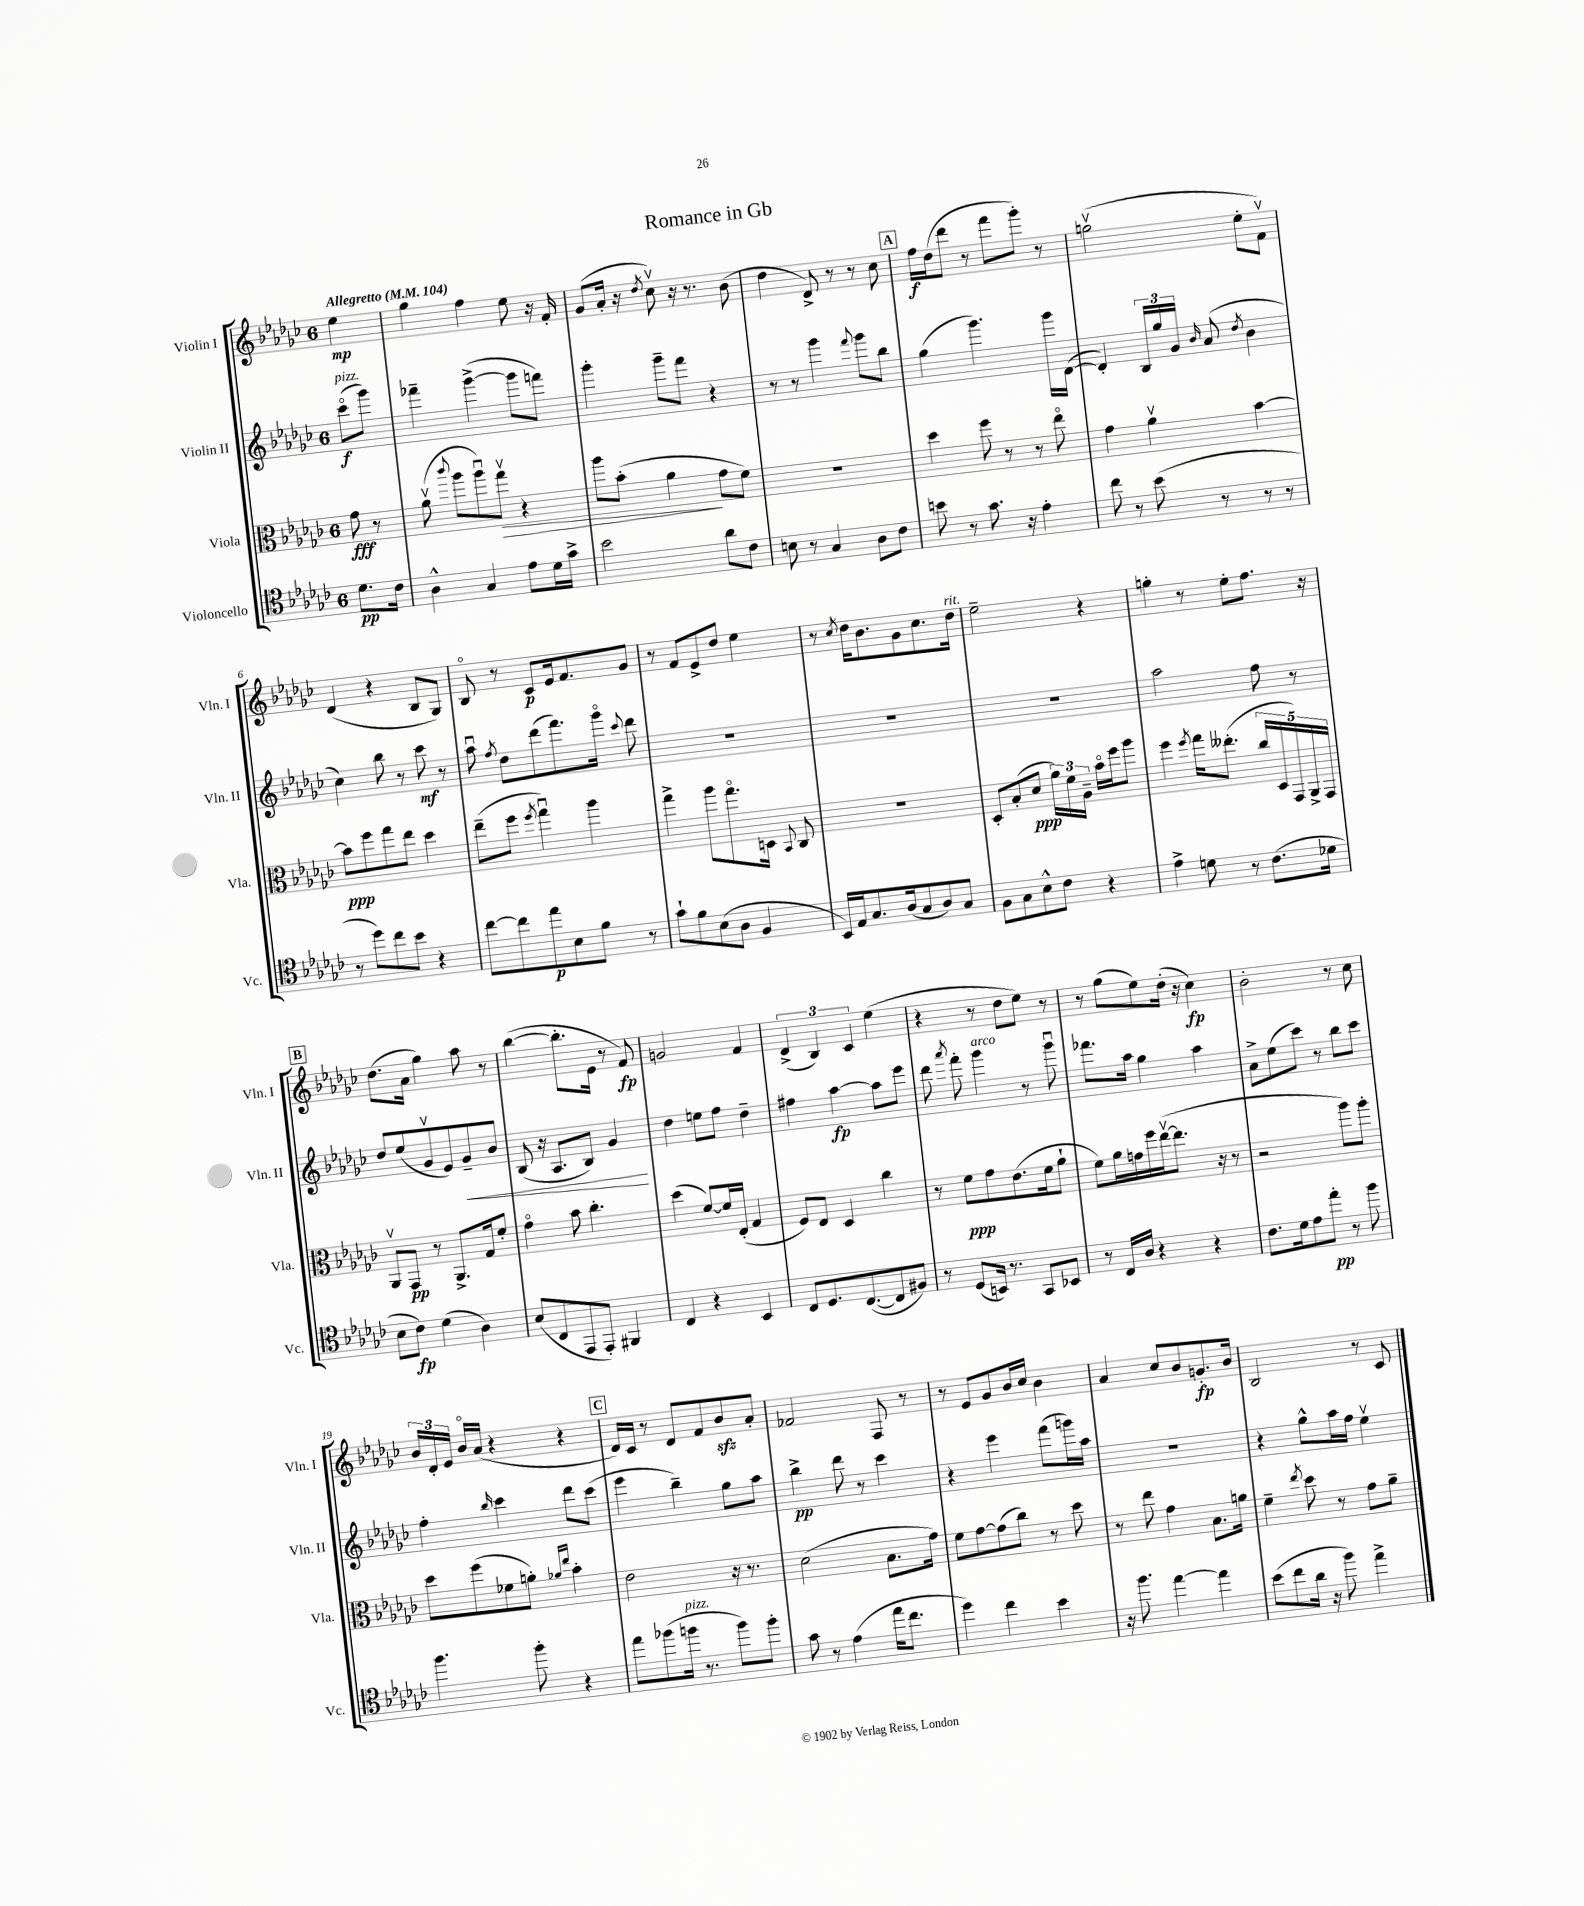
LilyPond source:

\header { title = "Romance in Gb" }
<<
\new StaffGroup <<
\new Staff = "s0" \with { instrumentName = "Violin I" shortInstrumentName = "Vln. I" } {
    \clef treble \key ges \major \once \override Staff.TimeSignature.style = #'single-digit \time 6/8 \partial 4 \tempo "Allegretto" 4 = 104
    \autoBeamOff ees''4\mp |
    ges''4 f''4 ees''8 r16 f'16-. |
    ges'8[( aes'16]-. r16 \acciaccatura { des''8 } ces''8\upbow) r16 r8. bes'8( |
    des''4 des'8->) r8 r8 ces''8 |
    \mark \markup { \box "A" } f''16[\f des''16( des'''8] r8 f'''8[ ges'''8]-.) r8 |
    g''2\upbow( ees''8[-. f'8]\upbow) |
    des'4( r4 bes8[ ges8]) |
    bes8\flageolet r8 ces'8[\p ees'16 f'8. ges'8] |
    r8 f'8[ ees'8-> des''8] ees''4 |
    r8 \acciaccatura { ces''8 } des''16[ bes'8. ges'8 ces''8. des''16]^\markup { \italic "rit." } |
    ees''2-- r4 |
    g''4-. r8 ees''8[-. f''8.] r16 |
    \mark \markup { \box "B" } des''8.[( aes'16] ges''4) aes''8 r8 |
    bes''4~( bes''8.[-. ees'16] r8 f'8\fp) |
    g'2 f'4 |
    \tuplet 3/2 { des'4->( bes4) ces'4 } ees''4( |
    r4 r8 des''8[ ees''8]) r8 |
    r8 ges''8[( ees''8) des''16]-.( r16 ces''4\fp) |
    bes'2-. r8 ces''8 |
    \tuplet 3/2 { bes'16[ des'16-. ees'16] } bes'16[\flageolet aes'16]( r4 r4 |
    \mark \markup { \box "C" } des'16[) ces'16] r8 des'8[ f'8 bes'8\sfz aes'8]-. |
    fes'2 f8 r8 |
    r8 ees'8[ ges'8 bes'16 ces''16] bes'4 |
    aes'4 ces''8[ bes'8 g'8.-.\fp bes'16] |
    bes2 r8 ces'8 \bar "|." |
}
\new Staff = "s1" \with { instrumentName = "Violin II" shortInstrumentName = "Vln. II" } {
    \clef treble \key ges \major \once \override Staff.TimeSignature.style = #'single-digit \time 6/8 \partial 4
    \autoBeamOff ces'''8[\flageolet\f^\markup { \italic "pizz." }( ges'''8]) |
    fes'''4-- ges'''4~->( ges'''8[ f'''8]) |
    ges'''4-. ges'''8[-- f'''8] r4 |
    r8 r8 ges'''4 \appoggiatura { f'''8 } ges'''8[ bes''8] |
    \mark \markup { \box "A" } ges''4( ges'''4.) ges'''16[ des'16]~( |
    des'4-.) \tuplet 3/2 { bes16[ ges''16 ges'16] } \grace { bes'16 } aes'8( \acciaccatura { des''8 } bes'4 |
    ces''4) bes''8 r8 ces'''8\mf r8 |
    aes''8\downbow \acciaccatura { f''8 } des''8[ des'''8( f'''8.) ges'''16]\flageolet \appoggiatura { ces'''8 } des'''8 |
    R2. |
    R2. |
    R2. |
    aes''2 f''8 r8 |
    \mark \markup { \box "B" } des''8[ ees''8( ges'8\upbow ees'8) ges'8--\< bes'8] |
    bes8( r16 aes8.[ bes8]) ges'4\! |
    des''4 e''8[ f''8] des''4-- |
    fis''4 aes''4~\fp aes''8[ ees'''8] |
    des'''8 \acciaccatura { aes'''8 } f'''8-. ges'''4^\markup { \italic "arco" } r8 ges'''8\downbow |
    fes'''8.[ aes''16] ges''4 aes''4 |
    aes'8[-> ees''8( ces'''8]) r8 bes''8[ ces'''8] |
    f''4-. \grace { bes''16 } ces'''4 des'''8[ ces'''8]( |
    \mark \markup { \box "C" } ees'''4 bes''4--) ges''8[ aes''8] |
    bes''4->\pp des'''8 r8 ces'''4 |
    r4 ees'''4 f'''8[( g'''16) aes''16] |
    R2. |
    r4 ges''8[-^ aes''16 f''16] ees''4\upbow \bar "|." |
}
\new Staff = "s2" \with { instrumentName = "Viola" shortInstrumentName = "Vla." } {
    \clef alto \key ges \major \once \override Staff.TimeSignature.style = #'single-digit \time 6/8 \partial 4
    \autoBeamOff ges'8\fff r8 |
    aes'8\upbow( \appoggiatura { ces'''8 } aes''8[ aes''8\downbow) ges''8]\upbow\> r4 |
    aes''8[ bes'8]-.( aes'4\! ges'8[ f'8]) |
    R2. |
    \mark \markup { \box "A" } des''4 f''8 r8 r8 ees''8\flageolet |
    ges'4 aes'4\upbow bes'4~ |
    bes'8[\ppp f''8 ges''8 ees''8] des''4 |
    ees''8[--( f''8] \acciaccatura { f''8 } ges''4\downbow) aes''4 |
    ges''4-> aes''8[ ges''8.\flageolet d16] \appoggiatura { bes,8 } ces8 |
    R2. |
    des8[-. bes8-.( des'8]\ppp \tuplet 3/2 { aes'16[) f'16 aes16]-- } bes'16[\flageolet f''16 aes''8] |
    f''4 \acciaccatura { f''8 } ges''16[ eeses''8.]-.( \tuplet 5/4 { ces''16[ des16 ges,16) aes,16-> ges,16] } |
    \mark \markup { \box "B" } aes,8[\upbow ges,8]\pp r8 aes,8.[-> ges16 f'8]-. |
    ges'4\flageolet bes'8 ces''4.-. |
    des''4( f'8[~) f'16 ees16]-.( ges4 |
    f8[) ees8] des4 ces''4 |
    r8 f'8[\ppp ges'8 ees'8.( f'16 aes'8]-! |
    f'8[) aes'16 g'16 f''16 ees''16~\upbow( ees''8.] r16 r8 |
    r2 aes''8[) aes''8]-. |
    des''8[ f''8( fes'8 a'8]-.) \grace { aes'16[ ees''16] } bes'4-. |
    \mark \markup { \box "C" } ees'2 r16 r8. |
    des'2( bes8.[ ges'16]) |
    f'8[ ges'8~ ges'8( ces''8]) r8 des''8 |
    r8 ees''8 ges'4 bes8.[ a'16] |
    f'4-- \acciaccatura { ees''8 } des''8 r8 ges'8[ aes'8]-- \bar "|." |
}
\new Staff = "s3" \with { instrumentName = "Violoncello" shortInstrumentName = "Vc." } {
    \clef tenor \key ges \major \once \override Staff.TimeSignature.style = #'single-digit \time 6/8 \partial 4
    \autoBeamOff des'8.[\pp ces'16] |
    aes4-^ ges4 ees'8[ des'16 ges'16]-> |
    bes'2 aes'8[ ces'8] |
    b8 r8 ges4 aes8[ ces'8] |
    \mark \markup { \box "A" } b'8 r8 ges'8. r16 ees'4-. |
    ces''8 r8 bes'8( r8 r8 r8 |
    r8 des''8[) ces''8 bes'8] r4 |
    ces''8[~ ces''8 ees''8\p bes8 f'8] r8 |
    ges'8[-! f'8 bes8( aes8] f4 |
    bes,16[) ees16 ges8. aes16( ges8 aes8) ges8] |
    f8[ ges8 bes8-^ ces'8] r4 |
    ees'4-> d'8 r8 ces'8.[( des'16] |
    \mark \markup { \box "B" } bes8[ ces'8]\fp) des'4( aes4) |
    bes8[( ces8 ees,8 ees,8]-.) fis,4 |
    ces4 r4 bes,4 |
    ces8[ des8. ces8.~( ces8 fis8]) |
    r8 des8[( b,16]) r8. ges,8[ bes,8] |
    r8 ces16[ aes16] r4 r4 |
    ces'8.[ des'16 ees'8 ees''8]-.\pp r8 f''8 |
    f''4. f''8-. r4 |
    \mark \markup { \box "C" } ees''8[ fes''8( f''16]^\markup { \italic "pizz." } r8. f''8[) f''8]-. |
    ges'8 r8 ees'4( ees''16[ ces''8.] |
    des''4) ces''4 bes'4 |
    r16 f''8. ees''4~ ees''4 |
    bes'8[( ces''8 aes'16] r16 f''8) ees''4-> \bar "|." |
}
>>
>>
